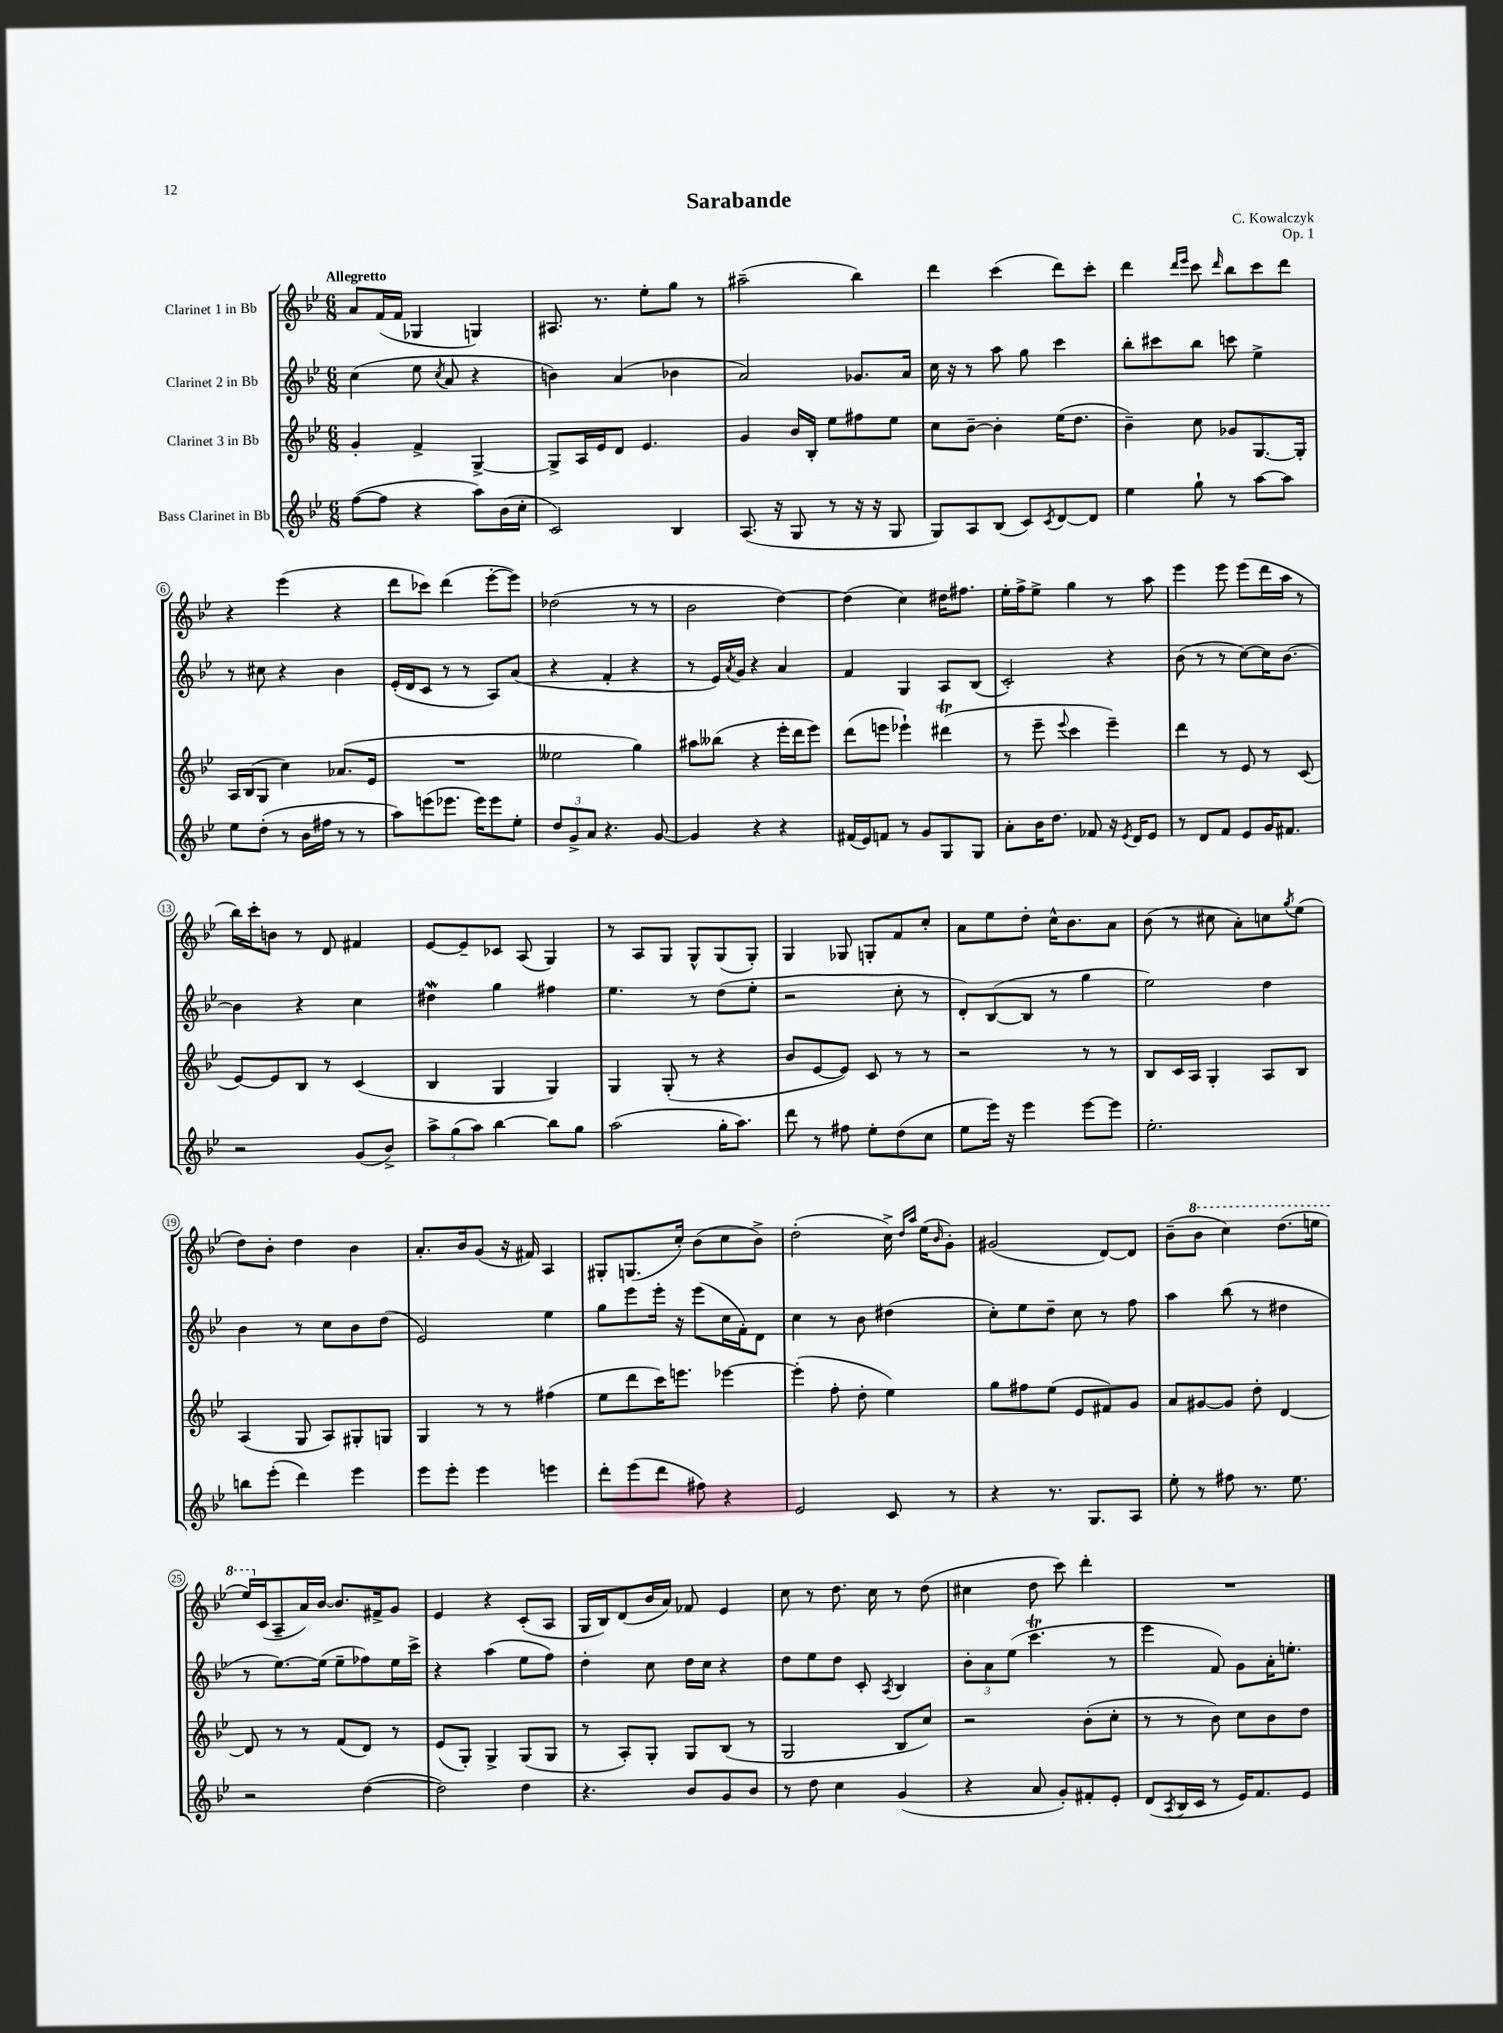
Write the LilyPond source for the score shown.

\header { title = "Sarabande" composer = "C. Kowalczyk" opus = "Op. 1" }
<<
\new StaffGroup <<
\new Staff = "s0" \with { instrumentName = "Clarinet 1 in Bb" } {
    \clef treble \key bes \major \numericTimeSignature \time 6/8 \tempo "Allegretto"
    a'8 f'16( f'16 ges4 g4) |
    ais8. r8. ees''8-. g''8 r8 |
    ais''2--( bes''4) |
    d'''4 c'''4( d'''8) c'''8-. |
    d'''4 \grace { d'''16 ees'''16 } c'''8 \grace { d'''16 } bes''8 c'''8 d'''8 |
    r4 ees'''4( r4 |
    d'''8 ces'''8) d'''4( ees'''8~-. ees'''8) |
    des''2( r8 r8 |
    bes'2 d''4~) |
    d''4( c''4) dis''16 fis''8. |
    ees''16-. f''16-> ees''8-> g''4 r8 a''8 |
    ees'''4 ees'''8 ees'''8( d'''16 a''16 r8 |
    bes''16) c'''16-. b'8 r8 d'8 fis'4 |
    ees'8~ ees'8-- ces'8 a8( g4) |
    r8 a8 g8 g8-^ g8( g8-.) |
    g4 ges8 g8-. f'8 c''8-. |
    a'8 ees''8 d''8-. c''16-^ bes'8. a'8 |
    bes'8( r8 cis''8 a'8-.) c''8 \acciaccatura { g''8 } ees''8( |
    d''8) bes'8-. d''4 bes'4 |
    a'8.-. bes'16 g'8( r16 fis'16) a4 |
    gis8-. g8.( c''16-.) bes'8( c''8 bes'8->) |
    d''2-.( c''16->) \grace { d''16 a''16 } ees''16( \grace { bes'16 } g'8-.) |
    gis'2( d'8~) d'8 |
    bes'8--( \ottava #1 bes''8 c'''4) d'''8.( e'''16 |
    ees'''16) \ottava #0 c'16( a8-- a'16) bes'16~ bes'8. fis'16-> g'8 |
    ees'4 r4 c'8-.( a8 |
    g16 bes16) d'8( bes'16 a'16) fes'8 ees'4 |
    c''8 r8 d''8. c''16 r8 d''8( |
    cis''4 d''8 c'''8) d'''4-. |
    R2. \bar "|." |
}
\new Staff = "s1" \with { instrumentName = "Clarinet 2 in Bb" } {
    \clef treble \key bes \major \numericTimeSignature \time 6/8
    c''4( ees''8 \acciaccatura { c''8 } a'8 r4 |
    b'4) a'4( bes'4 |
    a'2) ges'8. a'16 |
    c''16 r16 r8 a''8 g''8 c'''4 |
    bes''8-. cis'''8 bes''8 c'''8 ees''4-> |
    r8 cis''8 r4 bes'4 |
    ees'16-.( d'16 c'8 r8 r8 a8) a'8( |
    r4 f'4-. r4 |
    r8 ees'16) \acciaccatura { a'8 } g'16 r4 a'4 |
    f'4 g4 a8 bes8( |
    c'2-.) r4 |
    bes'8( r8 r8 c''8~) c''16 bes'8.~ |
    bes'4 r4 c''4 |
    dis''4\mordent g''4 fis''4 |
    ees''4. r8 d''8( ees''8-. |
    r2 c''8-. r8 |
    d'8-.) bes8~( bes8 r8 g''4 |
    ees''2) d''4 |
    bes'4 r8 c''8 bes'8 d''8( |
    ees'2) ees''4 |
    g''8 ees'''8 ees'''16-. r16 ees'''8( c''16 f'16-.) d'8 |
    c''4 r8 bes'8 dis''4( |
    c''8-.) ees''8 d''8-- c''8 r8 f''8 |
    a''4 bes''8( r8 dis''4 |
    r8 ees''8.~) ees''16( ees''8-- fes''8) ees''16 c'''16-> |
    r4 a''4( ees''8 f''8) |
    d''4-. c''8 d''16 c''16 r4 |
    d''8 ees''8 d''8 c'8-. \acciaccatura { a8 } bes4 |
    \tuplet 3/2 { bes'8-. a'8 ees''8( } c'''4.\trill r8 |
    ees'''4 f'8) g'8 a'16-. e''8.-. \bar "|." |
}
\new Staff = "s2" \with { instrumentName = "Clarinet 3 in Bb" } {
    \clef treble \key bes \major \numericTimeSignature \time 6/8
    g'4-. f'4-> g4~-> |
    g8-> a16 ees'16 d'8 ees'4. |
    g'4 bes'16 bes16-. ees''8 fis''8 ees''8 |
    c''8 bes'8~-- bes'4-. ees''16( d''8. |
    bes'4--) c''8 ges'8 g8.~ g16-. |
    a16 bes16( g8 c''4) aes'8.( ees'16 |
    R2. |
    eeses''2 g''4) |
    ais''8 beses''8( r4 ees'''16-. d'''16 ees'''8) |
    d'''8( e'''8 ees'''4-!) dis'''4\trill( |
    r8 ees'''8-- \appoggiatura { ees'''8 } c'''4 ees'''4--) |
    d'''4 r8 ees'8 r8 c'8( |
    ees'8~) ees'8 bes8 r8 c'4( |
    bes4 g4 g4) |
    g4 g8-.( r8 r4 |
    bes'8 ees'8~ ees'8) c'8 r8 r8 |
    r2 r8 r8 |
    bes8 c'16 a16 g4-. a8 bes8 |
    a4( g8 a8) gis8-. g8 |
    g4 r8 r8 fis''4( |
    ees''8 d'''8 c'''16) e'''8. ees'''4~ |
    ees'''4-.( f''8-. d''8-. ees''4) |
    g''8 fis''8 ees''8( ees'8 fis'8) g'8 |
    a'8 gis'8~ gis'8 d''8-. d'4~ |
    d'8 r8 r8 f'8( d'8) r8 |
    ees'8( g8-.) g4-> g8( g8 |
    r8 a8-.) g8-. g8 bes8( r8 |
    g2 bes8 c''8) |
    r2 bes'8-.( c''8-. |
    r8 r8 bes'8) c''8 bes'8 d''8 \bar "|." |
}
\new Staff = "s3" \with { instrumentName = "Bass Clarinet in Bb" } {
    \clef treble \key bes \major \numericTimeSignature \time 6/8
    f''8~( f''8 r4 a''8) bes'16( c''16-. |
    c'2) bes4 |
    a8.( r16 g8 r8 r16 r16 g8 |
    g8) a8 bes8( c'8) \acciaccatura { c'8 } d'8~ d'8 |
    ees''4 g''8-! r8 a''8~ a''8 |
    ees''8 d''8-.( r8 bes'16 fis''16 r8 r8 |
    a''8) e'''8( ees'''8. ees'''16) ees'''8 ees''8-. |
    \tuplet 3/2 { d''8 g'8-> a'8 } r4. g'8~ |
    g'4 r4 r4 |
    fis'16( ees'16) f'8 r8 g'8 g8 g8 |
    a'8-. bes'16 d''8. fes'8 r16 \acciaccatura { ees'8 } d'16 ees'8 |
    r8 d'8 f'8 ees'8 g'16 fis'8. |
    r2 g'8( bes'8->) |
    \tuplet 3/2 { a''8-> g''8( a''8) } bes''4~ bes''8 g''8 |
    a''2( g''16-. a''8.) |
    d'''8 r8 fis''8 ees''8-. d''8( c''8 |
    ees''8 ees'''16) r16 ees'''4 ees'''8~ ees'''8 |
    ees''2.-. |
    b''8 ees'''8-.( d'''4) ees'''4 |
    ees'''8 ees'''8-. ees'''4 e'''4 |
    d'''8-. ees'''8( d'''8 fis''8) r4 |
    ees'2 c'8 r8 |
    r4 r8. g8. a8 |
    ees''8-. r8 fis''8 r8. ees''8. |
    r2 d''4~( |
    d''2) d''4 |
    r4. bes'8 g'8 bes'8 |
    r8 d''8 c''4 g'4( |
    r4 a'8 g'8-.) fis'8-. ees'8-. |
    d'8( \acciaccatura { a8 } bes16 c'16 r8 ees'16) f'8. ees'8 \bar "|." |
}
>>
>>
\layout { \context { \Score \override BarNumber.stencil = #(make-stencil-circler 0.1 0.3 ly:text-interface::print) } }
